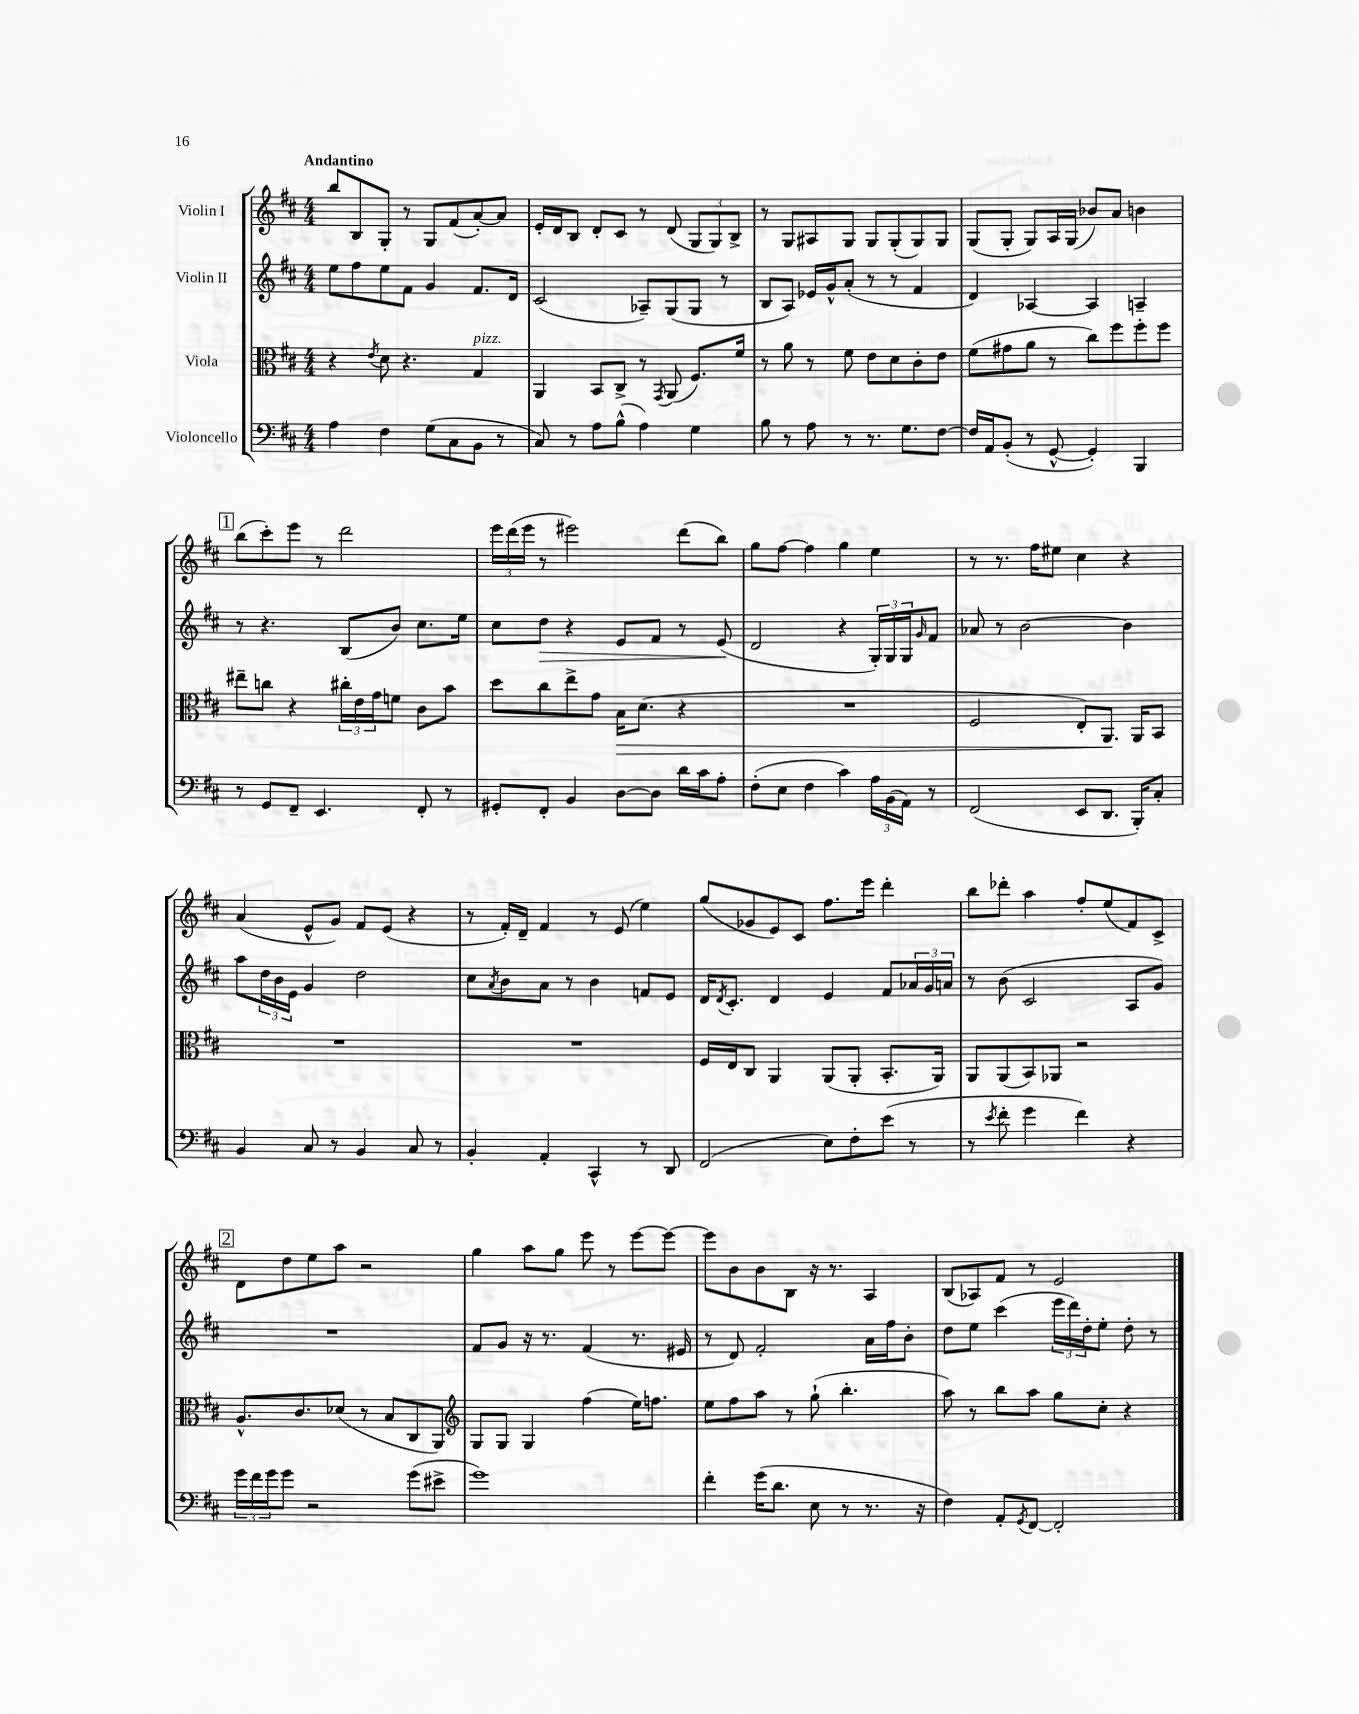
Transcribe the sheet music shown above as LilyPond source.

<<
\new StaffGroup <<
\new Staff = "s0" \with { instrumentName = "Violin I" } {
    \clef treble \key d \major \numericTimeSignature \time 4/4 \tempo "Andantino"
    b''8 b8 g8-. r8 g8 fis'8( a'8~-.) a'8 |
    e'16-. d'16 b8 d'8-. cis'8 r8 d'8( \tuplet 3/2 { g8 g8) b8-> } |
    r8 g8 ais8 g8 g8 g8-.( g8) g8 |
    g8( g8-. g8) a16 g16( bes'8) a'8 b'4 |
    \mark \markup { \box "1" } b''8( cis'''8-.) e'''8 r8 d'''2 |
    \tuplet 3/2 { e'''16 d'''16( e'''16 } r8 eis'''2) d'''8( b''8) |
    g''8 fis''8~ fis''4 g''4 e''4 |
    r8 r8. fis''16 eis''8 cis''4 r4 |
    a'4( e'8-^ g'8) fis'8 e'8( r4 |
    r8 fis'16-.) d'16-- fis'4 r8 e'8( e''4) |
    g''8( ges'8 e'8) cis'8 fis''8. e'''16 d'''4-. |
    b''8 des'''8-. a''4 fis''8-. e''8( fis'8) cis'8-> |
    \mark \markup { \box "2" } d'8 d''8 e''8 a''8 r2 |
    g''4 a''8 g''8 e'''8 r8 e'''8~ e'''8~ |
    e'''8 b'8 b'8 b8 r16 r8. a4 |
    b8( aes8) fis'8 r8 e'2 \bar "|." |
}
\new Staff = "s1" \with { instrumentName = "Violin II" } {
    \clef treble \key d \major \numericTimeSignature \time 4/4
    e''8 fis''8 e''8 fis'8 g'4 fis'8. d'16 |
    cis'2( aes8--) g8( g8 r8 |
    b8 a8) ees'16 g'16-^ a'8-.( r8 r8 fis'4 |
    d'4) aes4~ aes4 a4-- |
    \mark \markup { \box "1" } r8 r4. b8( b'8) cis''8. e''16 |
    cis''8 d''8\> r4 e'8 fis'8 r8 e'8\!( |
    d'2 r4 \tuplet 3/2 { g16-.) g16 g16 } \grace { g'16 } fis'8 |
    aes'8 r8 b'2~ b'4 |
    a''8 \tuplet 3/2 { d''16 b'16 e'16 } g'4 d''2 |
    cis''8 \acciaccatura { a'8 } b'8 a'8 r8 b'4 f'8 e'8 |
    d'16 \acciaccatura { d'8 } cis'8.-. d'4 e'4 fis'8 \tuplet 3/2 { aes'16 g'16 a'16 } |
    r8 b'8( cis'2 a8 g'8) |
    \mark \markup { \box "2" } R1 |
    fis'8 g'8 r16 r8. fis'4( r8. eis'16 |
    r8 d'8) fis'2-. a'16 fis''16 b'8-. |
    d''8 e''8 cis'''4( \tuplet 3/2 { e'''16 d'''16) d''16-. } e''8-. d''8-. r8 \bar "|." |
}
\new Staff = "s2" \with { instrumentName = "Viola" } {
    \clef alto \key d \major \numericTimeSignature \time 4/4
    r4 \acciaccatura { e'8 } d'8 r4. g4^\markup { \italic "pizz." } |
    a,4 b,8 cis8-> r8 \acciaccatura { g,8 } a,8( fis8.) fis'16 |
    r8 a'8 r8 fis'8 e'8 d'8 cis'8-. e'8 |
    fis'8( gis'8 a'8 r8 cis''8) fis''8 fis''8-. fis''8 |
    \mark \markup { \box "1" } eis''8-- c''8 r4 \tuplet 3/2 { cis''16-. e'16 g'16 } f'8 cis'8 b'8 |
    d''8 cis''8 e''8-> g'8 b16\> d'8.( r4 |
    R1 |
    fis2 e8-.) a,8.\! a,16 b,8 |
    R1 |
    R1 |
    fis16 e16 cis8 a,4 a,8( a,8-. b,8.-. a,16) |
    a,8 a,8( b,8) aes,8 r2 |
    \mark \markup { \box "2" } a8.-^ cis'8. des'8( r8 b8 cis8 a,8) |
    \clef treble g8 g8 g4 fis''4( e''16) f''8. |
    e''8 fis''8 a''8 r8 g''8-!( b''4.-. |
    a''8) r8 b''8 a''8 g''8 cis''8-. r4 \bar "|." |
}
\new Staff = "s3" \with { instrumentName = "Violoncello" } {
    \clef bass \key d \major \numericTimeSignature \time 4/4
    a4 fis4 g8( cis8 b,8 r8 |
    cis8) r8 a8 b8-^( a4) g4 |
    b8 r8 a8 r8 r8. g8. fis8~ |
    fis16 a,16 b,8-.( r8 g,8~-^ g,4-.) b,,4 |
    \mark \markup { \box "1" } r8 g,8 fis,8-- e,4. fis,8-. r8 |
    gis,8-. fis,8-. b,4 d8~ d8 d'16 cis'16 a8-. |
    fis8-.( e8 fis4 cis'4) \tuplet 3/2 { a16 b,16( a,16) } r8 |
    fis,2( e,8 d,8. b,,16-.) cis8-. |
    b,4 cis8 r8 b,4 cis8 r8 |
    b,4-. a,4-. cis,4-^ r8 d,8 |
    fis,2( e8) fis8-. e'8( r8 |
    r8 \acciaccatura { e'8 } fis'8-. g'4 fis'4) r4 |
    \mark \markup { \box "2" } \tuplet 3/2 { g'16 fis'16 g'16 } g'8 r2 g'8( eis'8-> |
    g'1) |
    fis'4-. g'16( d'8. e8 r8 r8. r16 |
    fis4) a,8-. \acciaccatura { g,8 } fis,8~ fis,2-. \bar "|." |
}
>>
>>
\layout { \context { \Score \remove "Bar_number_engraver" } }
